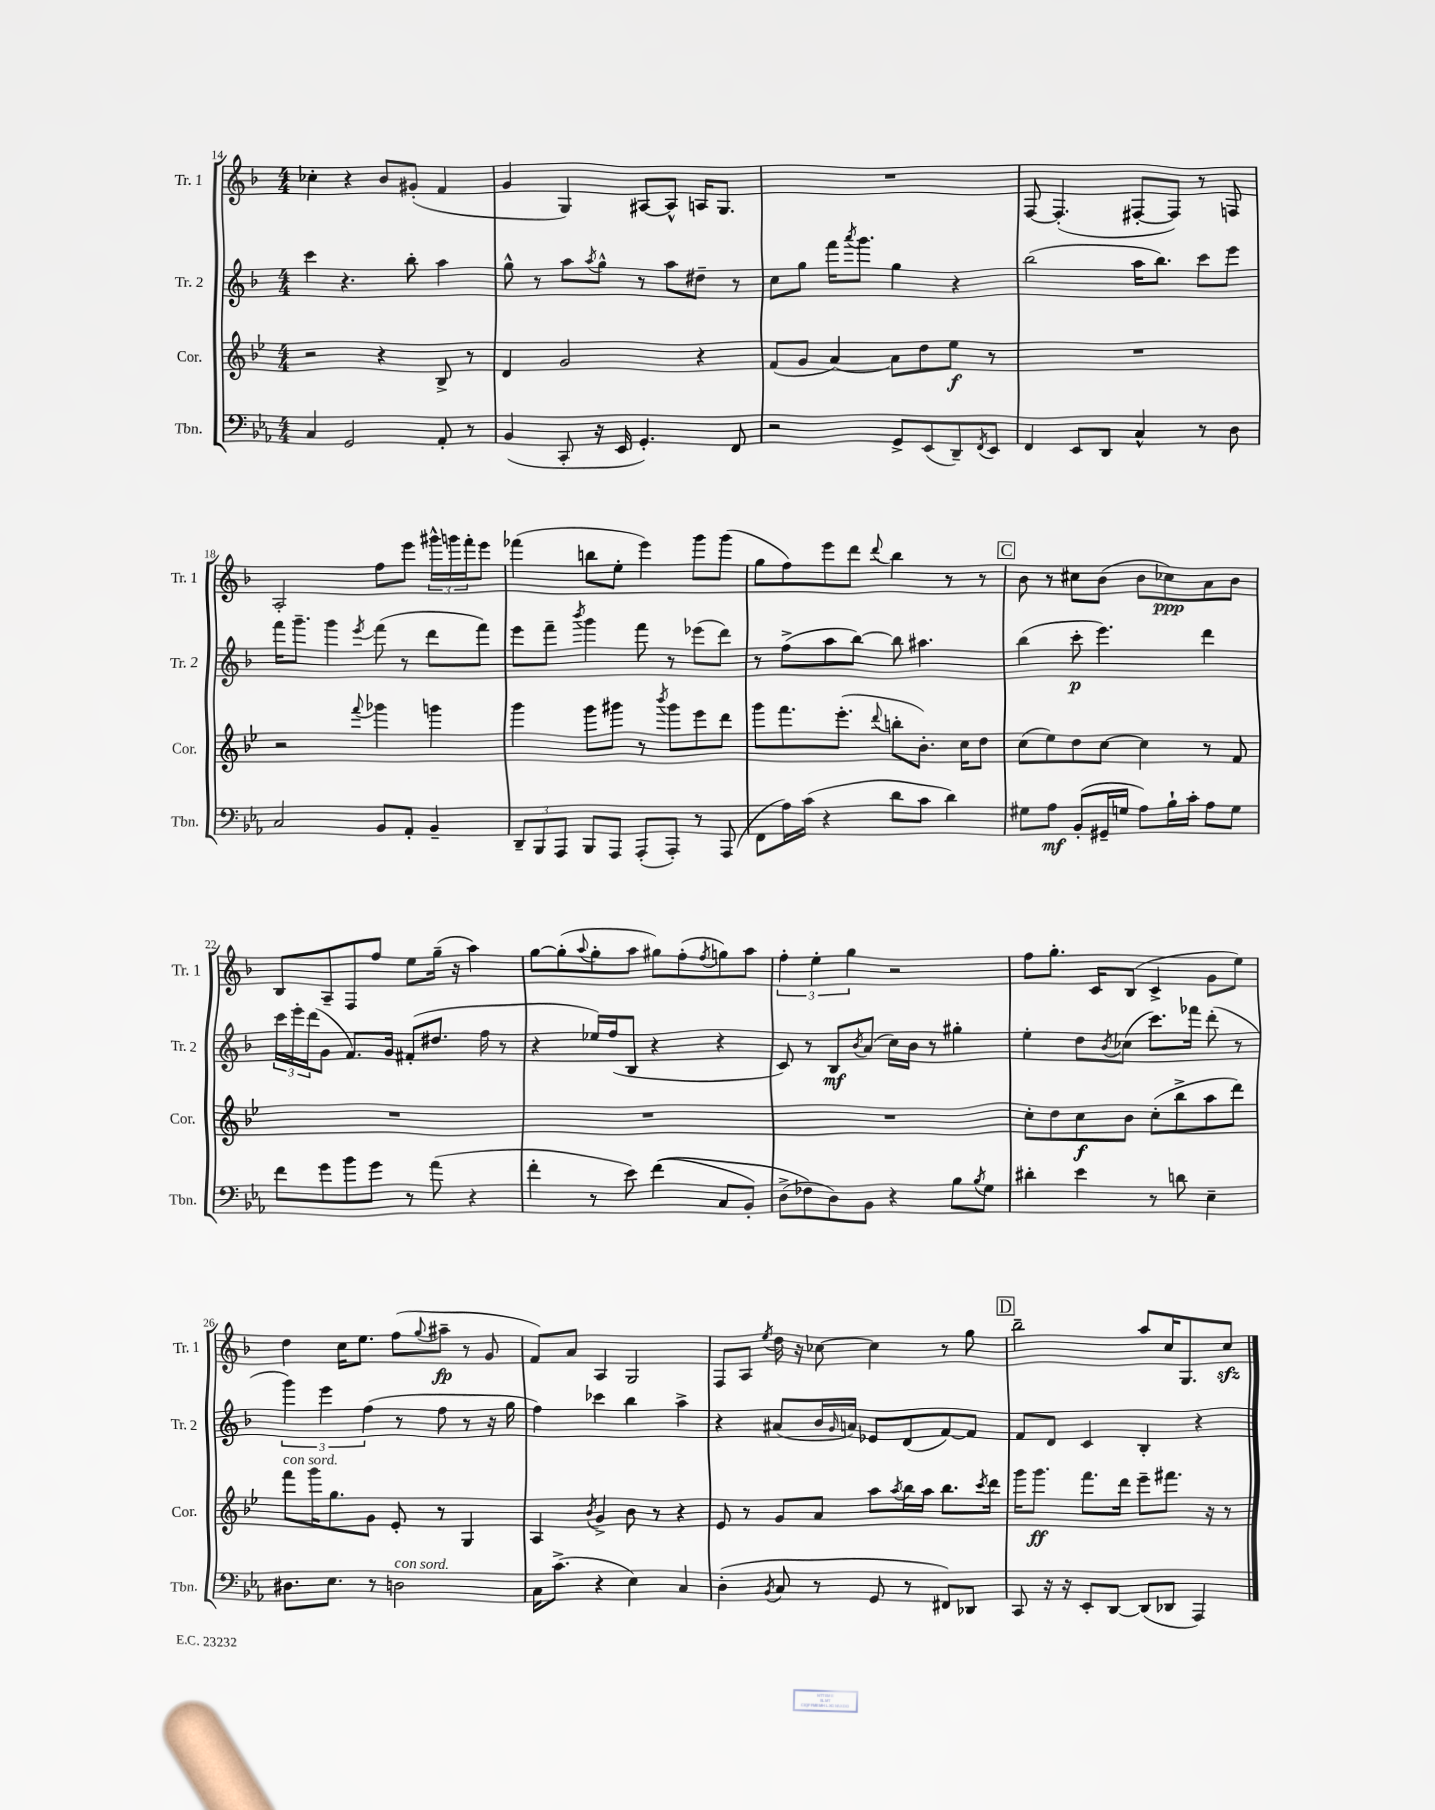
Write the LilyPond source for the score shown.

<<
\new StaffGroup <<
\new Staff = "s0" \with { instrumentName = "Tr. 1" shortInstrumentName = "Tr. 1" } {
    \clef treble \key f \major \numericTimeSignature \time 4/4
    ces''4-. r4 bes'8 gis'8-.( f'4 |
    g'4 g4) ais8~ ais8-^ a16 g8. |
    R1 |
    f8~ f4.-.( fis8~-. fis8) r8 f8 |
    a2-. f''8 e'''8 \tuplet 3/2 { gis'''16-^ g'''16 f'''16-. } e'''8 |
    fes'''4( b''8 e''8-. e'''4) g'''8 g'''8( |
    g''8 f''8) e'''8 d'''8 \appoggiatura { d'''8 } bes''4 r8 r8 |
    \mark \markup { \box "C" } bes'8 r8 cis''8 bes'8( bes'8 ces''8\ppp) a'8 bes'8 |
    bes8 a8-- f8 f''8 e''8 g''16--( r16 a''4) |
    g''8~ g''8-.( \appoggiatura { a''8 } g''8-. a''8 gis''8) f''8-.( \acciaccatura { f''8 } g''8) a''8 |
    \tuplet 3/2 { f''4-. e''4-. g''4 } r2 |
    f''8 g''8.-. c'16 bes8( c'4-> g'8 e''8) |
    d''4 c''16 e''8. f''8( \appoggiatura { g''8 } ais''8--\fp r8 g'8 |
    f'8) a'8 a4 g2 |
    f8 a8 \acciaccatura { e''8 } d''16 r16 ces''8~ ces''4 r8 g''8 |
    \mark \markup { \box "D" } bes''2-- a''8 c''16 g8. c''8\sfz \bar "|." |
}
\new Staff = "s1" \with { instrumentName = "Tr. 2" shortInstrumentName = "Tr. 2" } {
    \clef treble \key f \major \numericTimeSignature \time 4/4
    c'''4 r4. bes''8-. a''4 |
    g''8-^ r8 a''8 \acciaccatura { a''8 } g''8-^ r8 a''8 dis''8-- r8 |
    c''8 g''8 f'''16 \acciaccatura { a'''8 } g'''8. g''4 r4 |
    bes''2( a''16 bes''8.) c'''8 e'''8 |
    f'''16 g'''8.-- g'''4 \acciaccatura { e'''8 } f'''8( r8 d'''8 f'''8) |
    e'''8 f'''8-- \acciaccatura { bes'''8 } g'''4 f'''8 r8 ees'''8( d'''8) |
    r8 f''8->( a''8 bes''8~) bes''8 ais''4. |
    \mark \markup { \box "C" } bes''4( c'''8-.\p e'''4.) d'''4 |
    \tuplet 3/2 { c'''16 e'''16-. d'''16( } g'8 f'8.) g'16 fis'8-.( dis''8. f''16 r8 |
    r4 ees''16) f''16( bes8 r4 r4 |
    c'8) r8 bes8\mf \acciaccatura { bes'8 } a'8( c''16) bes'16 r8 gis''4-. |
    e''4-. d''8 \acciaccatura { bes'8 } ces''8( c'''8.) fes'''16 d'''8-.( r8 |
    \tuplet 3/2 { g'''4) e'''4 f''4( } r8 f''8 r8 r16 g''16 |
    f''4) ces'''4 bes''4 a''4-> |
    r4 ais'8( bes'16 \grace { g'16 } a'16) ees'8 d'8( f'8~) f'8 |
    \mark \markup { \box "D" } f'8 d'8 c'4 bes4-. r4 \bar "|." |
}
\new Staff = "s2" \with { instrumentName = "Cor." shortInstrumentName = "Cor." } {
    \clef treble \key bes \major \numericTimeSignature \time 4/4
    r2 r4 bes8-> r8 |
    d'4 g'2 r4 |
    f'8( g'8 a'4~) a'8 d''8 ees''8\f r8 |
    R1 |
    r2 \appoggiatura { f'''8 } ges'''4 g'''4 |
    g'''4 g'''8 gis'''8 r8 \acciaccatura { bes'''8 } gis'''8 ees'''8 d'''8 |
    g'''8 f'''8. ees'''8.-.( \appoggiatura { d'''8 } b''8-. bes'8.-.) c''16 d''8 |
    \mark \markup { \box "C" } c''8( ees''8) d''8 c''8~ c''4 r8 f'8 |
    R1 |
    R1 |
    R1 |
    c''8-. d''8 c''8\f bes'8 c''8-.( bes''8-> a''8 d'''8) |
    f'''8^\markup { \italic "con sord." } g'''16 g''8. g'8 ees'8-. r8 g4 |
    a4 \acciaccatura { bes'8 } g'4-> bes'8 r8 r4 |
    ees'8 r8 g'8 a'8 a''8 \acciaccatura { a''8 } bes''16 a''16 bes''8. \acciaccatura { c'''8 } d'''16 |
    \mark \markup { \box "D" } g'''16 g'''8.\ff f'''8. d'''16 ees'''8-- fis'''8. r16 r8 \bar "|." |
}
\new Staff = "s3" \with { instrumentName = "Tbn." shortInstrumentName = "Tbn." } {
    \clef bass \key ees \major \numericTimeSignature \time 4/4
    c4 g,2 aes,8-. r8 |
    bes,4( c,8-. r16 ees,16 g,4.-.) f,8 |
    r2 g,8-> ees,8( d,8--) \acciaccatura { f,8 } ees,8 |
    f,4 ees,8 d,8 c4-^ r8 d8 |
    c2 bes,8 aes,8-. bes,4-- |
    \tuplet 3/2 { d,8-- bes,,8 aes,,8 } bes,,8 aes,,8 aes,,8-.( aes,,8-.) r8 aes,,8( |
    f,8 aes16) c'16( r4 d'8 c'8 d'4) |
    \mark \markup { \box "C" } gis8 aes8\mf bes,8-.( gis,16-- g16 aes8) bes16-! c'16-. aes8 g8 |
    f'8 g'8 bes'8 g'8 r8 aes'8( r4 |
    f'4-. r8 ees'8) f'4(\( c8 bes,8-.) |
    d8->( fes8\) d8) bes,8 r4 bes8 \acciaccatura { bes8 } g8 |
    dis'4-. ees'4 r8 d'8 ees4-- |
    dis8. ees8. r8 d2^\markup { \italic "con sord." } |
    c16 c'8.->( r4 ees4) c4 |
    d4-.( \acciaccatura { bes,8 } c8 r8 g,8 r8 fis,8) des,8 |
    \mark \markup { \box "D" } c,8 r16 r16 ees,8-. d,8~ d,8( des,8 aes,,4) \bar "|." |
}
>>
>>
\layout { \context { \Score currentBarNumber = #14 } }
